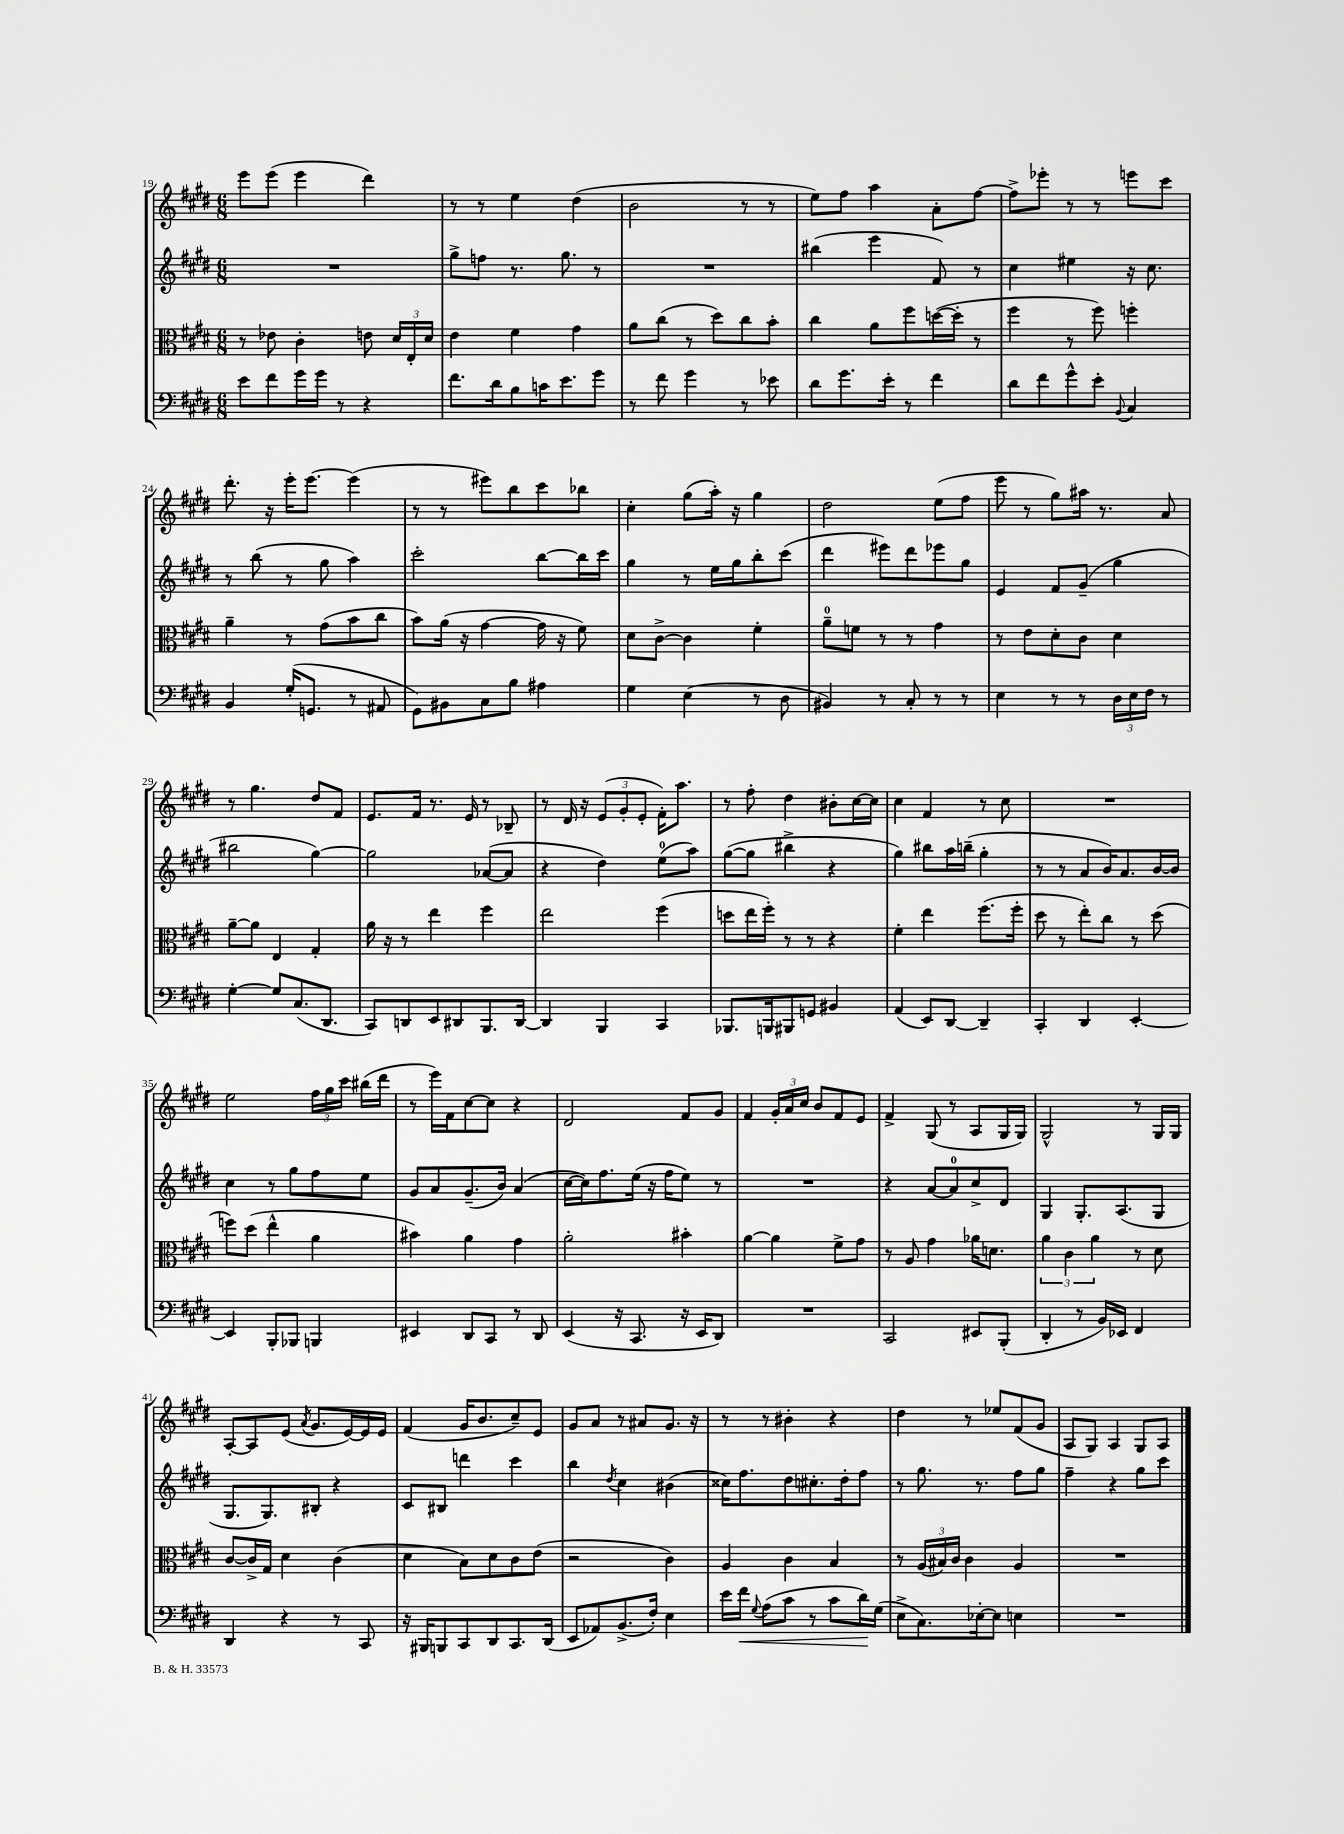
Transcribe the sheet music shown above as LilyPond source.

<<
\new StaffGroup <<
\new Staff = "s0" {
    \clef treble \key e \major \numericTimeSignature \time 6/8
    \autoBeamOff e'''8[ e'''8]( e'''4 dis'''4) |
    r8 r8 e''4 dis''4( |
    b'2 r8 r8 |
    e''8[) fis''8] a''4 a'8[-. fis''8]~ |
    fis''8[-> ees'''8]-. r8 r8 e'''8[ cis'''8] |
    dis'''8.-. r16 e'''16[-. e'''8.]~ e'''4( |
    r8 r8 eis'''8[) b''8 cis'''8 bes''8] |
    cis''4-. gis''8[( a''16]-.) r16 gis''4 |
    dis''2 e''8[( fis''8] |
    e'''8 r8 gis''8[) ais''16] r8. a'8 |
    r8 gis''4. dis''8[ fis'8] |
    e'8.[ fis'16] r8. e'16 r8 bes8-- |
    r8 dis'16 r16 \tuplet 3/2 { e'8[( gis'8-. e'8]-. } fis'16[-.) a''8.] |
    r8 fis''8-. dis''4 bis'8[-. cis''16~ cis''16] |
    cis''4 fis'4 r8 cis''8 |
    R2. |
    e''2 \tuplet 3/2 { fis''16[ gis''16 cis'''16] } bis''16[( dis'''16] |
    r8 e'''16[) fis'16 cis''8~ cis''8] r4 |
    dis'2 fis'8[ gis'8] |
    fis'4 \tuplet 3/2 { gis'16[-. a'16 cis''16] } b'8[ fis'8 e'8] |
    fis'4-> gis8( r8 a8[ gis16 gis16]) |
    gis2-^ r8 gis16[ gis16] |
    a8[~-. a8 e'8]( \acciaccatura { a'8 } gis'8.[ e'16~) e'16 e'16] |
    fis'4( gis'16[ b'8. cis''8--) e'8] |
    gis'8[ a'8] r8 ais'8[ gis'8.] r16 |
    r8 r8 bis'4-. r4 |
    dis''4 r8 ees''8[ fis'8( gis'8] |
    a8[ gis8]) a4 gis8[ a8] \bar "|." |
}
\new Staff = "s1" {
    \clef treble \key e \major \numericTimeSignature \time 6/8
    \autoBeamOff R2. |
    gis''8[-> f''8] r8. gis''8. r8 |
    R2. |
    bis''4( e'''4 fis'8) r8 |
    cis''4 eis''4 r16 cis''8. |
    r8 b''8( r8 gis''8 a''4) |
    cis'''2-. b''8[~ b''16 cis'''16] |
    gis''4 r8 e''16[ gis''16 b''8-. cis'''8]( |
    dis'''4 eis'''8[) dis'''8 ees'''8 gis''8] |
    e'4 fis'8[ gis'8]--( gis''4 |
    bis''2 gis''4~) |
    gis''2 aes'8[~( aes'8] |
    r4 dis''4) e''8[-0( a''8]) |
    gis''8[~( gis''8] bis''4-> r4 |
    gis''4) bis''8[ a''16 b''16]--( gis''4-. |
    r8 r8 a'8[ b'16) a'8. b'16~ b'16] |
    cis''4 r8 gis''8[ fis''8 e''8] |
    gis'8[ a'8 gis'8.--( b'16]) a'4( |
    cis''16[~ cis''16) fis''8. e''16]( r16 fis''16[ e''8]) r8 |
    R2. |
    r4 a'8[~ a'8-0 cis''8-> dis'8] |
    gis4 gis8.[-. a8.( gis8] |
    gis8.[ gis8.) bis8]-. r4 |
    cis'8[ bis8] d'''4 cis'''4 |
    b''4 \acciaccatura { dis''8 } cis''4 bis'4( |
    cisis''16[) fis''8. dis''8 cis''8.-. dis''16-. fis''8] |
    r8 gis''8. r8. fis''8[ gis''8] |
    fis''4-- r4 gis''8[ cis'''8] \bar "|." |
}
\new Staff = "s2" {
    \clef alto \key e \major \numericTimeSignature \time 6/8
    \autoBeamOff r8 ees'8 cis'4-. e'8 \tuplet 3/2 { dis'16[ e16-. dis'16] } |
    e'4 fis'4 gis'4 |
    a'8[ cis''8]( r8 dis''8[) cis''8 b'8]-. |
    cis''4 a'8[ fis''8 d''16~( d''16]-. r8 |
    fis''4 r8 fis''8) f''4-. |
    a'4-- r8 gis'8[( b'8 cis''8] |
    b'8[) a'16]( r16 gis'4~ gis'16 r16 fis'8) |
    dis'8[ cis'8]~-> cis'4 fis'4-. |
    a'8[-0-- f'8] r8 r8 gis'4 |
    r8 e'8[ dis'8-. cis'8] dis'4 |
    a'8[~-- a'8] e4 gis4-. |
    a'16 r16 r8 e''4 fis''4 |
    e''2 fis''4( |
    d''8[ e''16 fis''16]-.) r8 r8 r4 |
    fis'4-. e''4 fis''8.[( fis''16]-. |
    dis''8 r8 e''8[-.) cis''8] r8 dis''8( |
    f''8[) dis''8]( e''4-^ a'4 |
    bis'4) a'4 gis'4 |
    a'2-. bis'4-. |
    a'4~ a'4 fis'8[-> gis'8] |
    r8 a8 gis'4 aes'16[ d'8.] |
    \tuplet 3/2 { a'4 cis'4 a'4 } r8 dis'8 |
    cis'8[~ cis'16-> gis16] dis'4 cis'4( |
    dis'4 b8[) dis'8 cis'8 e'8]( |
    r2 cis'4) |
    a4 cis'4 b4 |
    r8 \tuplet 3/2 { a16[( bis16) cis'16] } cis'4 a4 |
    R2. \bar "|." |
}
\new Staff = "s3" {
    \clef bass \key e \major \numericTimeSignature \time 6/8
    \autoBeamOff e'8[ fis'8 gis'16 gis'16] r8 r4 |
    fis'8.[ dis'16 b8 c'16 e'8. gis'8] |
    r8 fis'8 gis'4 r8 ees'8 |
    dis'8[ gis'8. e'16]-. r8 fis'4 |
    dis'8[ fis'8 gis'8-^ e'8]-. \appoggiatura { b,8 } cis4 |
    b,4 gis16[-.( g,8.] r8 ais,8 |
    gis,8[) bis,8 cis8 b8] ais4 |
    gis4 e4( r8 dis8 |
    bis,4) r8 cis8-. r8 r8 |
    e4 r8 r8 \tuplet 3/2 { dis16[ e16 fis16] } r8 |
    gis4~-. gis8[ cis8.( dis,8.] |
    cis,8[) d,8 e,8 dis,8 b,,8. dis,16]~ |
    dis,4 b,,4 cis,4 |
    bes,,8.[ b,,16 bis,,8 g,8] bis,4 |
    a,4( e,8[) dis,8]~ dis,4-- |
    cis,4-. dis,4 e,4~-. |
    e,4 b,,8[-. bes,,8] b,,4 |
    eis,4 dis,8[ cis,8] r8 dis,8 |
    e,4( r16 cis,8. r16 e,16[ dis,8]) |
    R2. |
    cis,2 eis,8[ b,,8]-.( |
    dis,4-. r8 b,16[) ees,16] fis,4 |
    dis,4 r4 r8 cis,8 |
    r16 bis,,16[ b,,8 cis,8 dis,8 cis,8. dis,16]( |
    e,8[ aes,8) b,8.->( fis16]-.) e4 |
    e'16[ fis'16]\< \appoggiatura { gis8 } a8[( cis'8] r8 cis'8[ dis'16\!) gis16]( |
    e8[-> cis8.) ees16~-. ees8] e4 |
    R2. \bar "|." |
}
>>
>>
\layout { \context { \Score currentBarNumber = #19 } }
